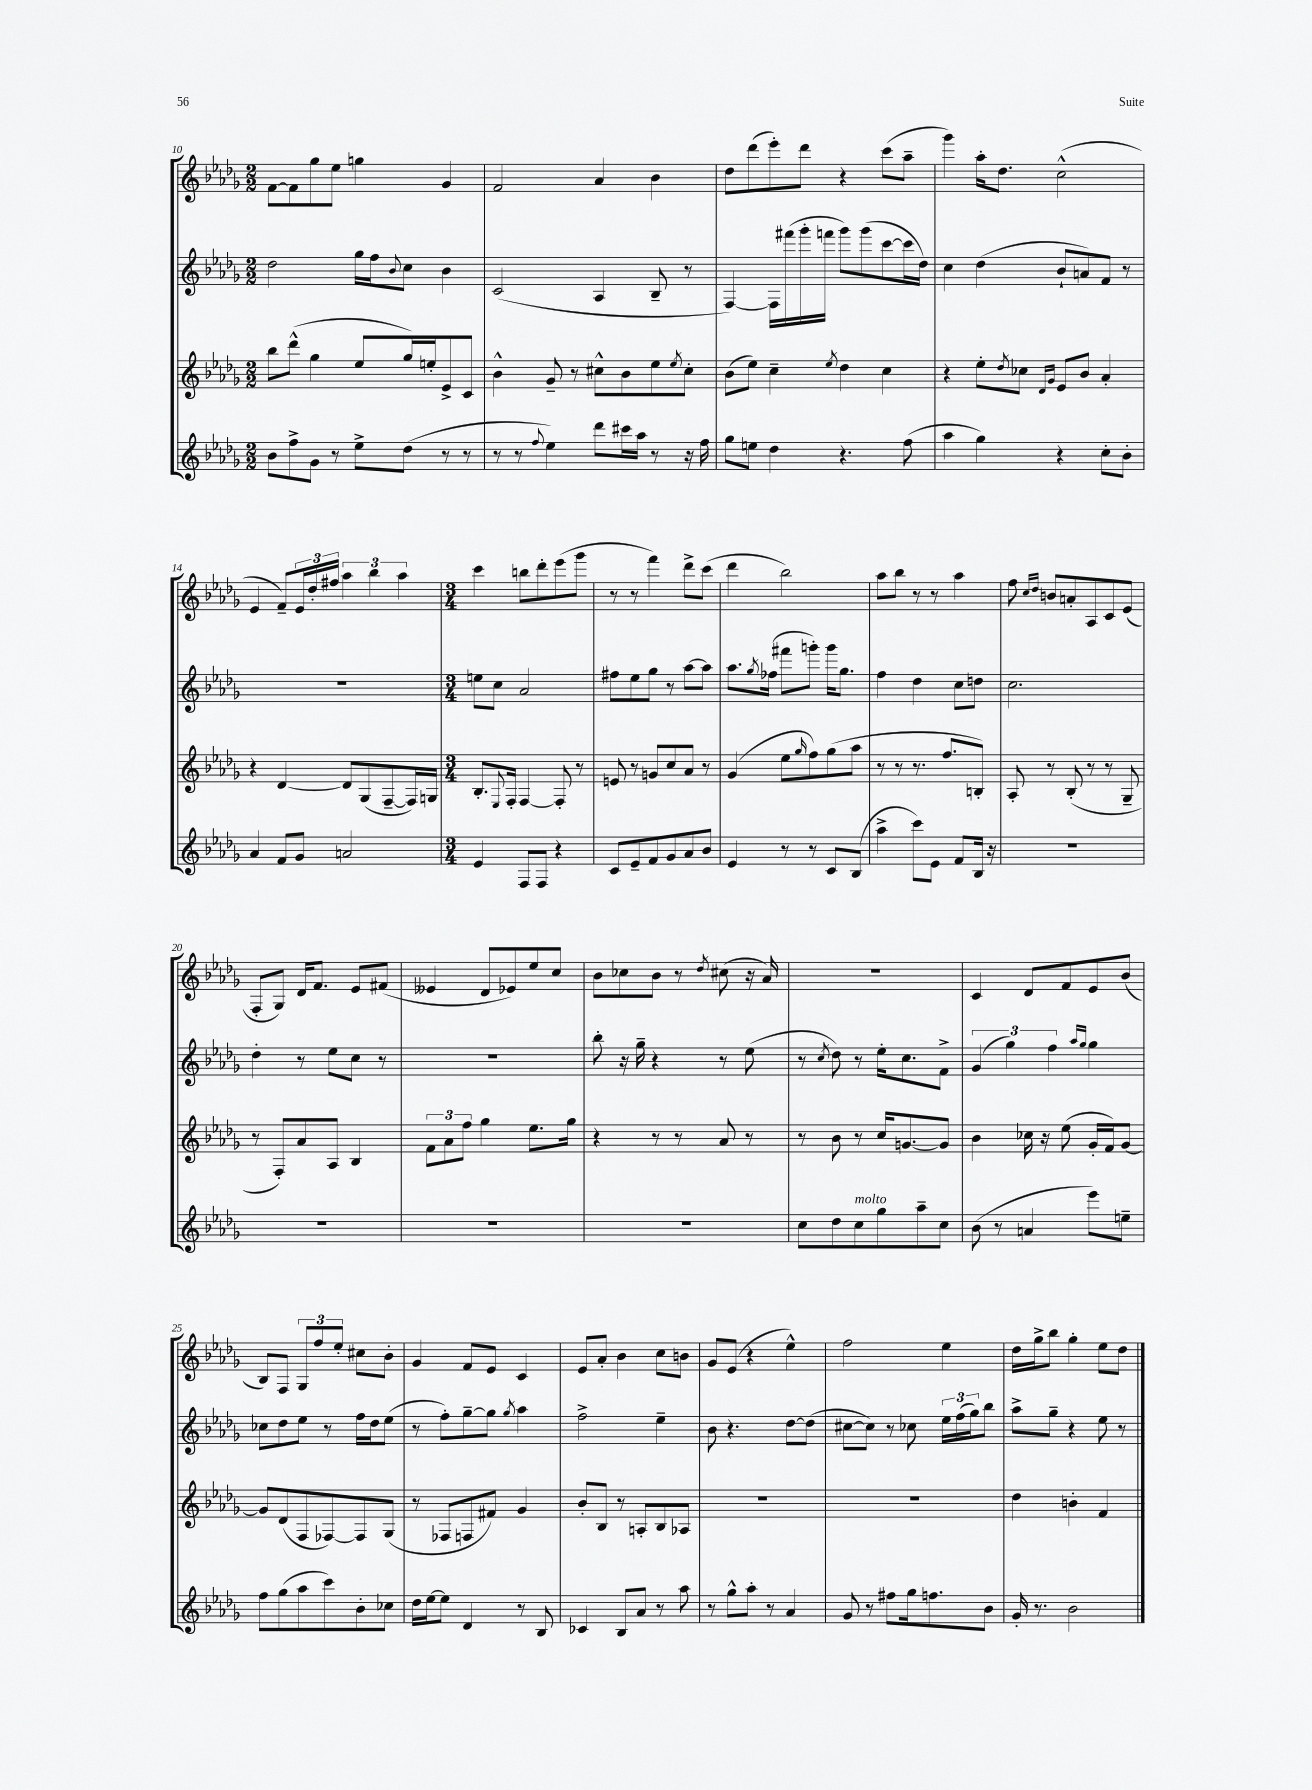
<<
\new StaffGroup <<
\new Staff = "s0" {
    \clef treble \key des \major \numericTimeSignature \time 2/2
    f'8~ f'8 ges''8 ees''8 g''4 ges'4 |
    f'2 aes'4 bes'4 |
    des''8 des'''8( ees'''8-.) des'''8 r4 c'''8( aes''8-- |
    ges'''4) aes''16-. des''8. c''2-^( |
    ees'4 f'8--) \tuplet 3/2 { ees'16 des''16-. fis''16 } \tuplet 3/2 { aes''4 bes''4 aes''4 } |
    \numericTimeSignature \time 3/4 c'''4 b''8 des'''8-. ees'''8( ges'''8 |
    r8 r8 f'''4) des'''8-> c'''8( |
    des'''4 bes''2) |
    aes''8 bes''8 r8 r8 aes''4 |
    f''8 \grace { c''16 des''16 } b'8 a'8-. aes8 c'8 ees'8( |
    f8-. ges8) des'16 f'8. ees'8 fis'8( |
    eeses'4 des'8 ees'8) ees''8 c''8 |
    bes'8 ces''8 bes'8 r8 \acciaccatura { des''8 } cis''8( r16 aes'16) |
    R2. |
    c'4 des'8 f'8 ees'8 bes'8( |
    bes8) f8 \tuplet 3/2 { ges8 f''8 ees''8-. } cis''8 bes'8-. |
    ges'4 f'8 ees'8 c'4 |
    ees'8 aes'8-. bes'4 c''8 b'8 |
    ges'8 ees'8( r4 ees''4-^) |
    f''2 ees''4 |
    des''16 ges''16-> bes''8 ges''4-. ees''8 des''8 \bar "|." |
}
\new Staff = "s1" {
    \clef treble \key des \major \numericTimeSignature \time 2/2
    des''2 ges''16 f''16 \appoggiatura { bes'8 } c''8 bes'4 |
    c'2( aes4 bes8-- r8 |
    f4~) f16 fis'''16( ges'''16-. f'''16 ges'''8) ges'''8( c'''8~ c'''16 des''16) |
    c''4 des''4( bes'8-! a'8) f'8 r8 |
    R1 |
    \numericTimeSignature \time 3/4 e''8 c''8 aes'2 |
    fis''8 ees''8 ges''8 r8 aes''8~ aes''8 |
    aes''8. \acciaccatura { ges''8 } fes''16( fis'''8 g'''8-.) g'''16 ges''8. |
    f''4 des''4 c''8 d''8 |
    c''2. |
    des''4-. r8 ees''8 c''8 r8 |
    R2. |
    bes''8-. r16 ges''16-- r4 r8 ees''8( |
    r8 \acciaccatura { c''8 } des''8) r8 ees''16-. c''8. f'8-> |
    \tuplet 3/2 { ges'4( ges''4) f''4 } \grace { aes''16 ges''16 } ges''4 |
    ces''8 des''8 ees''8 r8 f''16 des''16 ees''8( |
    r8 f''8-.) ges''8~-- ges''8 \acciaccatura { ges''8 } aes''4 |
    f''2-> ees''4-- |
    bes'8 r4. des''8~ des''8( |
    cis''8~ cis''8) r8 ces''8 \tuplet 3/2 { ees''16 f''16( ges''16) } bes''8 |
    aes''8-> ges''8-- r4 ees''8 r8 \bar "|." |
}
\new Staff = "s2" {
    \clef treble \key des \major \numericTimeSignature \time 2/2
    bes''8 des'''8-^( ges''4 ees''8 ges''16) e''16-. ees'8-> c'8 |
    bes'4-^ ges'8-- r8 cis''8-^ bes'8 ees''8 \acciaccatura { ees''8 } cis''8-. |
    bes'8( ees''8) c''4-- \acciaccatura { ees''8 } des''4 c''4 |
    r4 ees''8-. \acciaccatura { des''8 } ces''8 \grace { des'16 ges'16 } ees'8 bes'8 aes'4-. |
    r4 des'4~ des'8 ges8( f8~-- f16) g16 |
    \numericTimeSignature \time 3/4 bes8.-. \appoggiatura { ees8 } f16-. f4~ f8-. r8 |
    e'8 r8 g'8 c''8 aes'8 r8 |
    ges'4( ees''8 \grace { ges''16 } f''8) ges''8( aes''8 |
    r8 r8 r8. f''8. b8-.) |
    aes8-. r8 bes8-.( r8 r8 ges8-- |
    r8 f8-.) aes'8 aes8 bes4 |
    \tuplet 3/2 { f'8 aes'8 f''8 } ges''4 ees''8. ges''16 |
    r4 r8 r8 aes'8 r8 |
    r8 bes'8 r8 c''16 g'8.~ g'8 |
    bes'4 ces''16 r16 ees''8( ges'16-. f'16) ges'8~ |
    ges'8 des'8( f8 fes8~) fes8 ges8( |
    r8 fes8 f8 fis'8) ges'4 |
    bes'8-. bes8 r8 a8-. bes8 aes8 |
    R2. |
    R2. |
    des''4 b'4-. f'4 \bar "|." |
}
\new Staff = "s3" {
    \clef treble \key des \major \numericTimeSignature \time 2/2
    bes'8 f''8-> ges'8 r8 ees''8-> des''8( r8 r8 |
    r8 r8 \appoggiatura { f''8 } ees''4) des'''8 cis'''16 aes''16 r8 r16 f''16 |
    ges''8 e''8 des''4 r4. f''8( |
    aes''4 ges''4) r4 c''8-. bes'8-. |
    aes'4 f'8 ges'8 a'2 |
    \numericTimeSignature \time 3/4 ees'4 f8 f8 r4 |
    c'8 ees'8-- f'8 ges'8 aes'8 bes'8 |
    ees'4 r8 r8 c'8 bes8( |
    aes''4-> c'''8) ees'8 f'8 bes16 r16 |
    R2. |
    R2. |
    R2. |
    R2. |
    c''8 des''8 c''8^\markup { \italic "molto" } ges''8 aes''8-- c''8 |
    bes'8( r8 a'4 ees'''8) e''8-- |
    f''8 ges''8( aes''8 c'''8) bes'8-. ces''8 |
    des''16 ees''16~ ees''8 des'4 r8 bes8 |
    ces'4 bes8 aes'8 r8 aes''8 |
    r8 ges''8-^ aes''8-. r8 aes'4 |
    ges'8 r8 fis''8 ges''16 f''8. bes'8 |
    ges'16-. r8. bes'2 \bar "|." |
}
>>
>>
\layout { \context { \Score currentBarNumber = #10 } }
